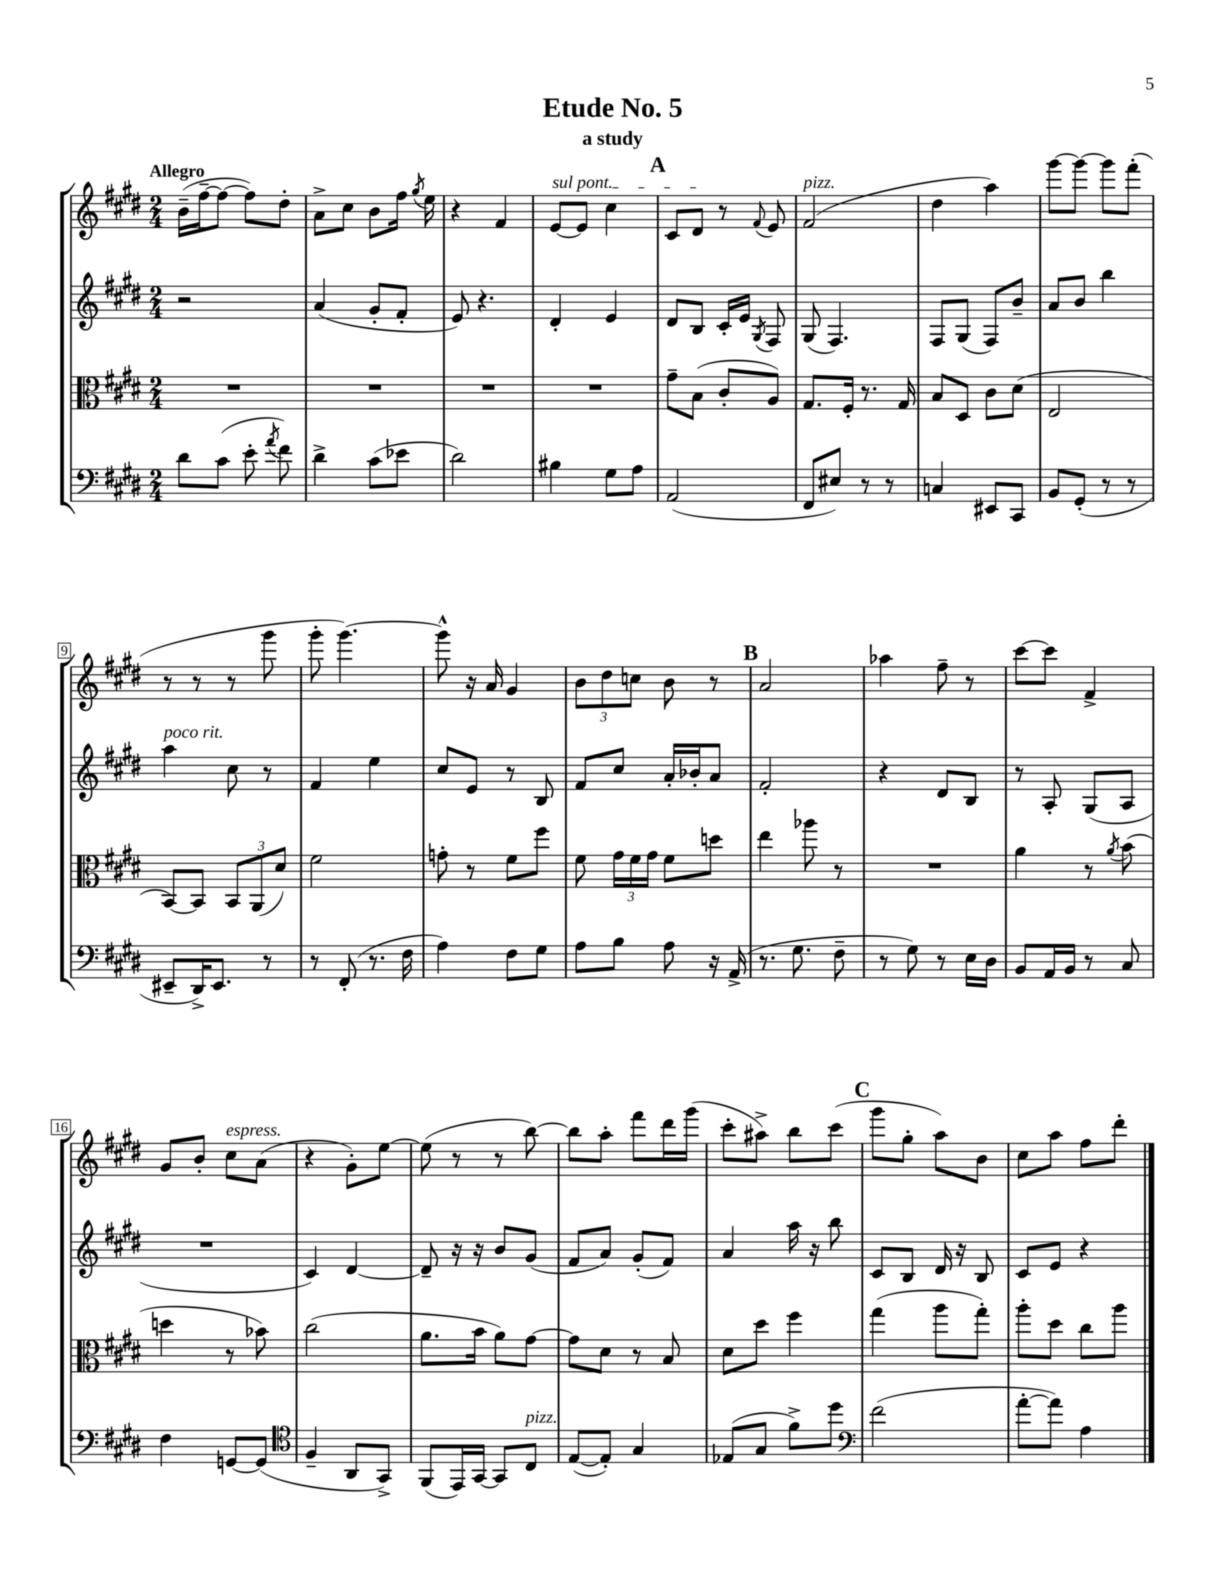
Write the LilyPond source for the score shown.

\header { title = "Etude No. 5" subtitle = "a study" }
<<
\new StaffGroup <<
\new Staff = "s0" {
    \clef treble \key e \major \numericTimeSignature \time 2/4 \tempo "Allegro"
    \autoBeamOff b'16[--( fis''16~-- fis''8]~ fis''8[) dis''8]-. |
    a'8[-> cis''8] b'8[ fis''16] \acciaccatura { gis''8 } e''16 |
    r4 fis'4 |
    \once \override TextSpanner.bound-details.left.text = \markup { \italic "sul pont." } e'8[~\startTextSpan e'8] cis''4 |
    \mark \markup { \bold "A" } cis'8[ dis'8]\stopTextSpan r8 \appoggiatura { fis'8 } e'8 |
    fis'2^\markup { \italic "pizz." }( |
    dis''4 a''4) |
    gis'''8[~ gis'''8]~ gis'''8[ fis'''8]-.( |
    r8 r8 r8 gis'''8 |
    gis'''8-. gis'''4.~) |
    gis'''8-^ r16 a'16 gis'4 |
    \tuplet 3/2 { b'8[ dis''8 c''8] } b'8 r8 |
    \mark \markup { \bold "B" } a'2 |
    aes''4 fis''8-- r8 |
    cis'''8[~ cis'''8] fis'4-> |
    gis'8[ b'8]-. cis''8[^\markup { \italic "espress." } a'8]( |
    r4 gis'8[-.) e''8]~ |
    e''8( r8 r8 b''8~) |
    b''8[ a''8]-. fis'''8[ dis'''16 gis'''16]( |
    cis'''8[-. ais''8]->) b''8[ cis'''8]( |
    \mark \markup { \bold "C" } gis'''8[ gis''8]-. a''8[) b'8] |
    cis''8[ a''8] fis''8[ dis'''8]-. \bar "|." |
}
\new Staff = "s1" {
    \clef treble \key e \major \numericTimeSignature \time 2/4
    \autoBeamOff r2 |
    a'4( gis'8[-. fis'8]-. |
    e'8) r4. |
    dis'4-. e'4 |
    \mark \markup { \bold "A" } dis'8[ b8] cis'16[-. e'16] \acciaccatura { gis8 } fis8 |
    gis8( fis4.) |
    fis8[ gis8]( fis8[) b'8]-- |
    a'8[ b'8] b''4 |
    a''4^\markup { \italic "poco rit." } cis''8 r8 |
    fis'4 e''4 |
    cis''8[ e'8] r8 b8 |
    fis'8[ cis''8] a'16[-. bes'16-. a'8] |
    \mark \markup { \bold "B" } fis'2-. |
    r4 dis'8[ b8] |
    r8 a8-. gis8[( a8] |
    R2 |
    cis'4) dis'4~ |
    dis'8-- r16 r16 b'8[ gis'8]( |
    fis'8[ a'8]) gis'8[-.( fis'8]) |
    a'4 a''16 r16 b''8 |
    \mark \markup { \bold "C" } cis'8[ b8] dis'16 r16 b8 |
    cis'8[ e'8] r4 \bar "|." |
}
\new Staff = "s2" {
    \clef alto \key e \major \numericTimeSignature \time 2/4
    \autoBeamOff R2 |
    R2 |
    R2 |
    R2 |
    \mark \markup { \bold "A" } gis'8[-- b8]( cis'8[-. a8]) |
    gis8.[ fis16]-. r8. gis16 |
    b8[ dis8] cis'8[ dis'8]( |
    e2 |
    b,8[~) b,8] \tuplet 3/2 { b,8[ a,8( dis'8]) } |
    fis'2 |
    g'8-. r8 fis'8[ fis''8] |
    fis'8 \tuplet 3/2 { gis'16[ fis'16 gis'16] } fis'8[ d''8] |
    \mark \markup { \bold "B" } e''4 aes''8 r8 |
    R2 |
    a'4 r8 \acciaccatura { a'8 } b'8( |
    d''4 r8 bes'8) |
    cis''2( |
    a'8.[ b'16] a'8[) gis'8]~ |
    gis'8[ dis'8] r8 b8 |
    dis'8[ dis''8] fis''4 |
    \mark \markup { \bold "C" } gis''4( a''8[ gis''8]-.) |
    a''8[-. dis''8] cis''8[ a''8] \bar "|." |
}
\new Staff = "s3" {
    \clef bass \key e \major \numericTimeSignature \time 2/4
    \autoBeamOff dis'8[ cis'8]( e'8-. \acciaccatura { a'8 } fis'8) |
    dis'4-> cis'8[( ees'8] |
    dis'2) |
    bis4 gis8[ a8] |
    \mark \markup { \bold "A" } a,2( |
    fis,8[ eis8]) r8 r8 |
    c4 eis,8[ cis,8] |
    b,8[ gis,8]-.( r8 r8 |
    eis,8[-- dis,16->) eis,8.] r8 |
    r8 fis,8-.( r8. fis16 |
    a4) fis8[ gis8] |
    a8[ b8] a8 r16 a,16->( |
    \mark \markup { \bold "B" } r8. gis8. fis8-- |
    r8 gis8) r8 e16[ dis16] |
    b,8[ a,16 b,16] r8 cis8 |
    fis4 g,8[~ g,8]( |
    \clef tenor fis4-- a,8[ gis,8]->) |
    fis,8[( e,16) gis,16]~ gis,8[ cis8]^\markup { \italic "pizz." } |
    e8[~( e8]-.) gis4 |
    ees8[( gis8] fis'8[->) dis''8] |
    \mark \markup { \bold "C" } \clef bass fis'2( |
    a'8[~-. a'8]) a4 \bar "|." |
}
>>
>>
\layout { \context { \Score \override BarNumber.stencil = #(make-stencil-boxer 0.1 0.3 ly:text-interface::print) } }
